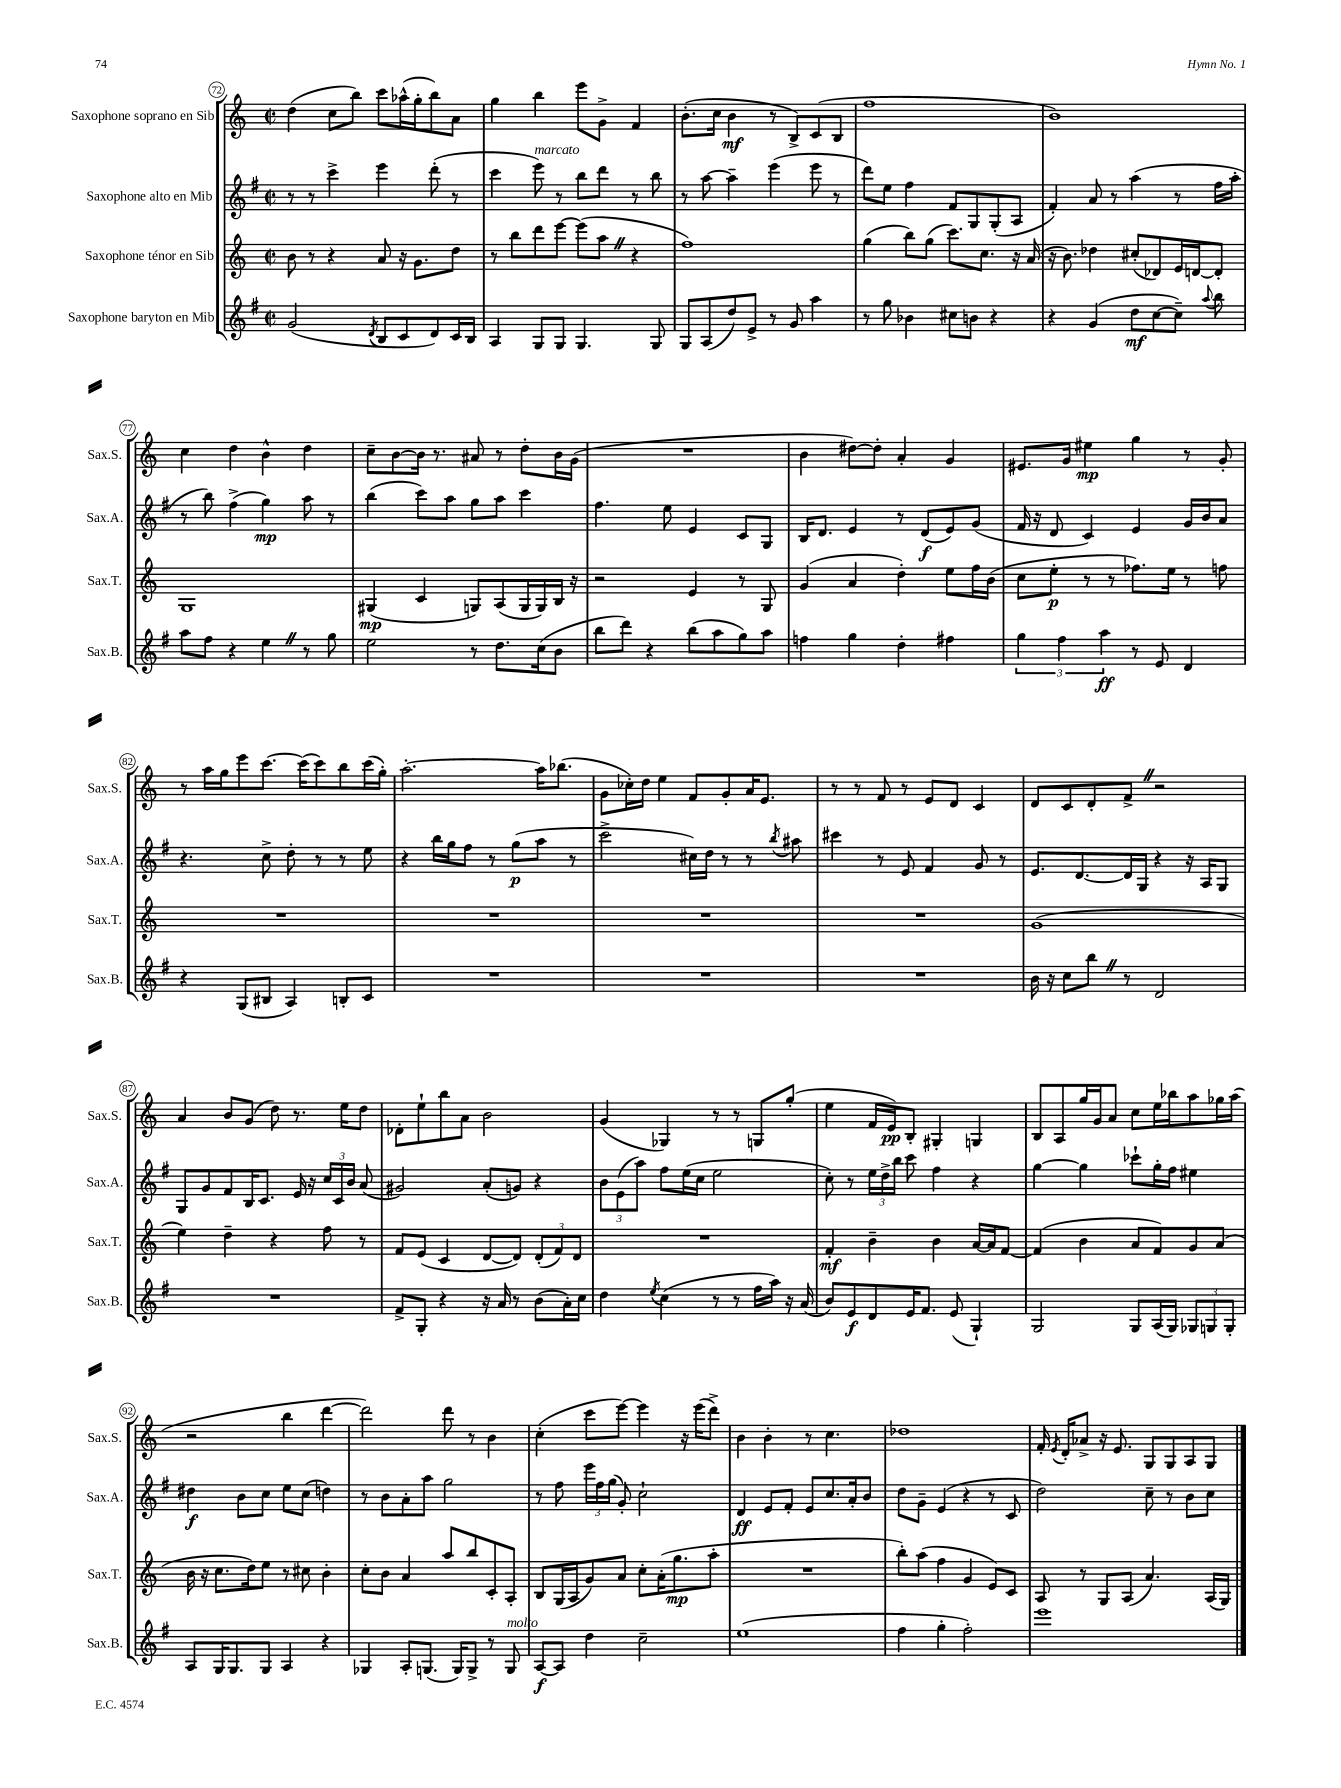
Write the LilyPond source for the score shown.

<<
\new StaffGroup <<
\new Staff = "s0" \with { instrumentName = "Saxophone soprano en Sib" shortInstrumentName = "Sax.S." } {
    \clef treble \key c \major \defaultTimeSignature \time 2/2
    \autoBeamOff d''4( c''8[ b''8]) c'''8[ aes''16-^( g''16-. b''8) a'8] |
    g''4 b''4 e'''8[ g'8]-> f'4 |
    b'8.[-.( c''16] b'4\mf r8 b8[->) c'8( b8] |
    f''1 |
    b'1) |
    c''4 d''4 b'4-^ d''4 |
    c''8[-- b'8~ b'16] r8. ais'8 r8 d''8[-. b'16 g'16]( |
    R1 |
    b'4 dis''8[~) dis''8]-. a'4-. g'4 |
    eis'8.[ g'16] eis''4\mp g''4 r8 g'8-. |
    r8 a''16[ g''16 e'''8 c'''8.]~ c'''16[( c'''8) b''8 c'''16( g''16]-.) |
    a''2.~-. a''16[ bes''8.]( |
    g'8[ ces''16-.) d''16] e''4 f'8[ g'8-. a'16 e'8.] |
    r8 r8 f'8 r8 e'8[ d'8] c'4 |
    d'8[ c'8 d'8-. f'8]-> \once \override BreathingSign.text = \markup { \musicglyph "scripts.caesura.straight" } \breathe r2 |
    a'4 b'8[ g'8]( d''8) r8. e''16[ d''8] |
    des'8[-. e''8-! b''8 a'8] b'2 |
    g'4( ges4) r8 r8 g8[ g''8]-.( |
    e''4 f'16[ e'16\pp) b8]-. gis4-. g4 |
    b8[ a8 g''16 g'16 a'8] c''8[ e''16 bes''16 a''8 ges''16 a''16]( |
    r2 b''4 d'''4~ |
    d'''2) d'''8 r8 b'4 |
    c''4-.( c'''8[ e'''8]~) e'''4 r16 e'''16[( d'''8]->) |
    b'4 b'4-. r8 c''4. |
    des''1 |
    f'16-. \acciaccatura { e'8 } d'16[-. aes'8]-> r16 e'8. g8[ g8 a8 g8] \bar "|." |
}
\new Staff = "s1" \with { instrumentName = "Saxophone alto en Mib" shortInstrumentName = "Sax.A." } {
    \clef treble \key g \major \defaultTimeSignature \time 2/2
    \autoBeamOff r8 r8 c'''4-> e'''4 d'''8-.( r8 |
    c'''4 e'''8^\markup { \italic "marcato" }) r8 b''8[ d'''8] r8 b''8 |
    r8 a''8~ a''4-- e'''4( e'''8 r8 |
    d'''8[) e''8] fis''4 fis'8[ g8 g8-.( a8] |
    fis'4-.) a'8 r8 a''4( r8 fis''16[ a''16]-. |
    r8 b''8) fis''4->( g''4\mp) a''8 r8 |
    b''4( c'''8[) a''8] g''8[ a''8] c'''4 |
    fis''4. e''8 e'4 c'8[ g8] |
    b16[ d'8.] e'4 r8 d'8[\f( e'8) g'8]( |
    fis'16 r16 d'8 c'4) e'4 g'16[ b'16 a'8] |
    r4. c''8-> d''8-. r8 r8 e''8 |
    r4 b''16[ g''16 fis''8] r8 g''8[\p( a''8] r8 |
    c'''2-> cis''16[) d''16] r8 r8 \acciaccatura { b''8 } ais''8 |
    cis'''4 r8 e'8 fis'4 g'8 r8 |
    e'8.[ d'8.~ d'16 g16] r4 r16 a16[ g8] |
    g8[ g'8 fis'8 b16 c'8.] e'16 r16 \tuplet 3/2 { c''16[ c'16 b'16] } a'8( |
    gis'2) a'8[-.( g'8]) r4 |
    \tuplet 3/2 { b'8[ e'8( a''8]) } fis''8[ e''16( c''16] e''2 |
    c''8-.) r8 \tuplet 3/2 { e''16[ d''16-> b''16] } c'''8 fis''4 r4 |
    g''4~ g''4 ces'''8[-! g''16-. fis''16] eis''4 |
    dis''4\f b'8[ c''8] e''8[ c''8]( d''4) |
    r8 b'8[ a'8-. a''8] g''2 |
    r8 fis''8 \tuplet 3/2 { e'''16[ fis''16 g''16]( } g'8-.) c''2-! |
    d'4\ff e'8[ fis'8]-. e'8[ c''8. a'16-. b'8] |
    d''8[ g'8]-- e'4( r4 r8 c'8 |
    d''2) c''8-- r8 b'8[ c''8] \bar "|." |
}
\new Staff = "s2" \with { instrumentName = "Saxophone ténor en Sib" shortInstrumentName = "Sax.T." } {
    \clef treble \key c \major \defaultTimeSignature \time 2/2
    \autoBeamOff b'8 r8 r4 a'8 r16 g'8.[ d''8] |
    r8 b''8[ d'''8 e'''8]~ e'''8[( a''8] \once \override BreathingSign.text = \markup { \musicglyph "scripts.caesura.straight" } \breathe r4 |
    f''1) |
    g''4( b''8[) g''8]( c'''8.[) c''8.] r16 a'16( |
    r16 b'8.) des''4 cis''8[-.( des'8) e'16 d'16~ d'8]-. |
    g1 |
    gis4\mp( c'4 g8[) a8( g16 g16) b16] r16 |
    r2 e'4 r8 g8 |
    g'4( a'4 d''4-.) e''8[ f''16 b'16]( |
    c''8[ e''8]-.\p r8 r8 fes''8.[) e''16] r8 f''8 |
    R1 |
    R1 |
    R1 |
    R1 |
    g'1( |
    e''4) d''4-- r4 f''8 r8 |
    f'8[ e'8]( c'4 d'8[~ d'8]) \tuplet 3/2 { d'8[-.( f'8) d'8] } |
    R1 |
    f'4-.\mf b'4-- b'4 a'16[~ a'16 f'8]~ |
    f'4( b'4 a'8[ f'8) g'8 a'8]( |
    b'16 r16 c''8.[ d''16) e''8] r8 cis''8 b'4-. |
    c''8[-. b'8] a'4 a''8[ b''8 c'8-. a8]-. |
    b8[ g16( a16 g'8) a'8] c''8[-. a'16-.( g''8.\mp a''8]-. |
    R1 |
    b''8[-.) a''8]( f''4 g'4 e'8[) c'8] |
    a8 r8 g8[ a8]( a'4.) a16[( g16]) \bar "|." |
}
\new Staff = "s3" \with { instrumentName = "Saxophone baryton en Mib" shortInstrumentName = "Sax.B." } {
    \clef treble \key g \major \defaultTimeSignature \time 2/2
    \autoBeamOff g'2( \acciaccatura { d'8 } b8[ c'8 d'8) c'16 b16] |
    a4 g8[ g8] g4. g8 |
    g8[ a8( d''8) e'8]-> r8 g'8 a''4 |
    r8 g''8 bes'4 cis''8[ b'8] r4 |
    r4 g'4( d''8[\mf c''8~ c''8]--) \appoggiatura { a''8 } b''8 |
    a''8[ fis''8] r4 e''4 \once \override BreathingSign.text = \markup { \musicglyph "scripts.caesura.straight" } \breathe r8 g''8 |
    e''2 r8 d''8.[ c''16( b'8] |
    b''8[ d'''8]) r4 b''8[( a''8 g''8) a''8] |
    f''4 g''4 d''4-. fis''4 |
    \tuplet 3/2 { g''4 fis''4 a''4\ff } r8 e'8 d'4 |
    r4 g8[( bis8] a4) b8[-. c'8] |
    R1 |
    R1 |
    R1 |
    b'16 r16 c''8[ b''8] \once \override BreathingSign.text = \markup { \musicglyph "scripts.caesura.straight" } \breathe r8 d'2 |
    R1 |
    fis'8[-> g8]-. r4 r16 a'16 r8 b'8[( a'16-.) c''16] |
    d''4 \acciaccatura { e''8 } c''4( r8 r8 fis''16[ a''16]) r16 a'16( |
    b'8[) e'8\f d'8 e'16 fis'8.] e'8( g4-!) |
    g2 g8[ a16( g16]) \tuplet 3/2 { ges8[ g8 g8]-. } |
    a8[ g16 g8. g8] a4 r4 |
    ges4 a8[-. g8.]( g16[) g8]-> r8 g8^\markup { \italic "molto" } |
    a8[~\f a8] d''4 c''2-- |
    e''1( |
    fis''4 g''4-. fis''2-.) |
    e'''1 \bar "|." |
}
>>
>>
\layout { \context { \Score currentBarNumber = #72 \override BarNumber.stencil = #(make-stencil-circler 0.1 0.3 ly:text-interface::print) } }
